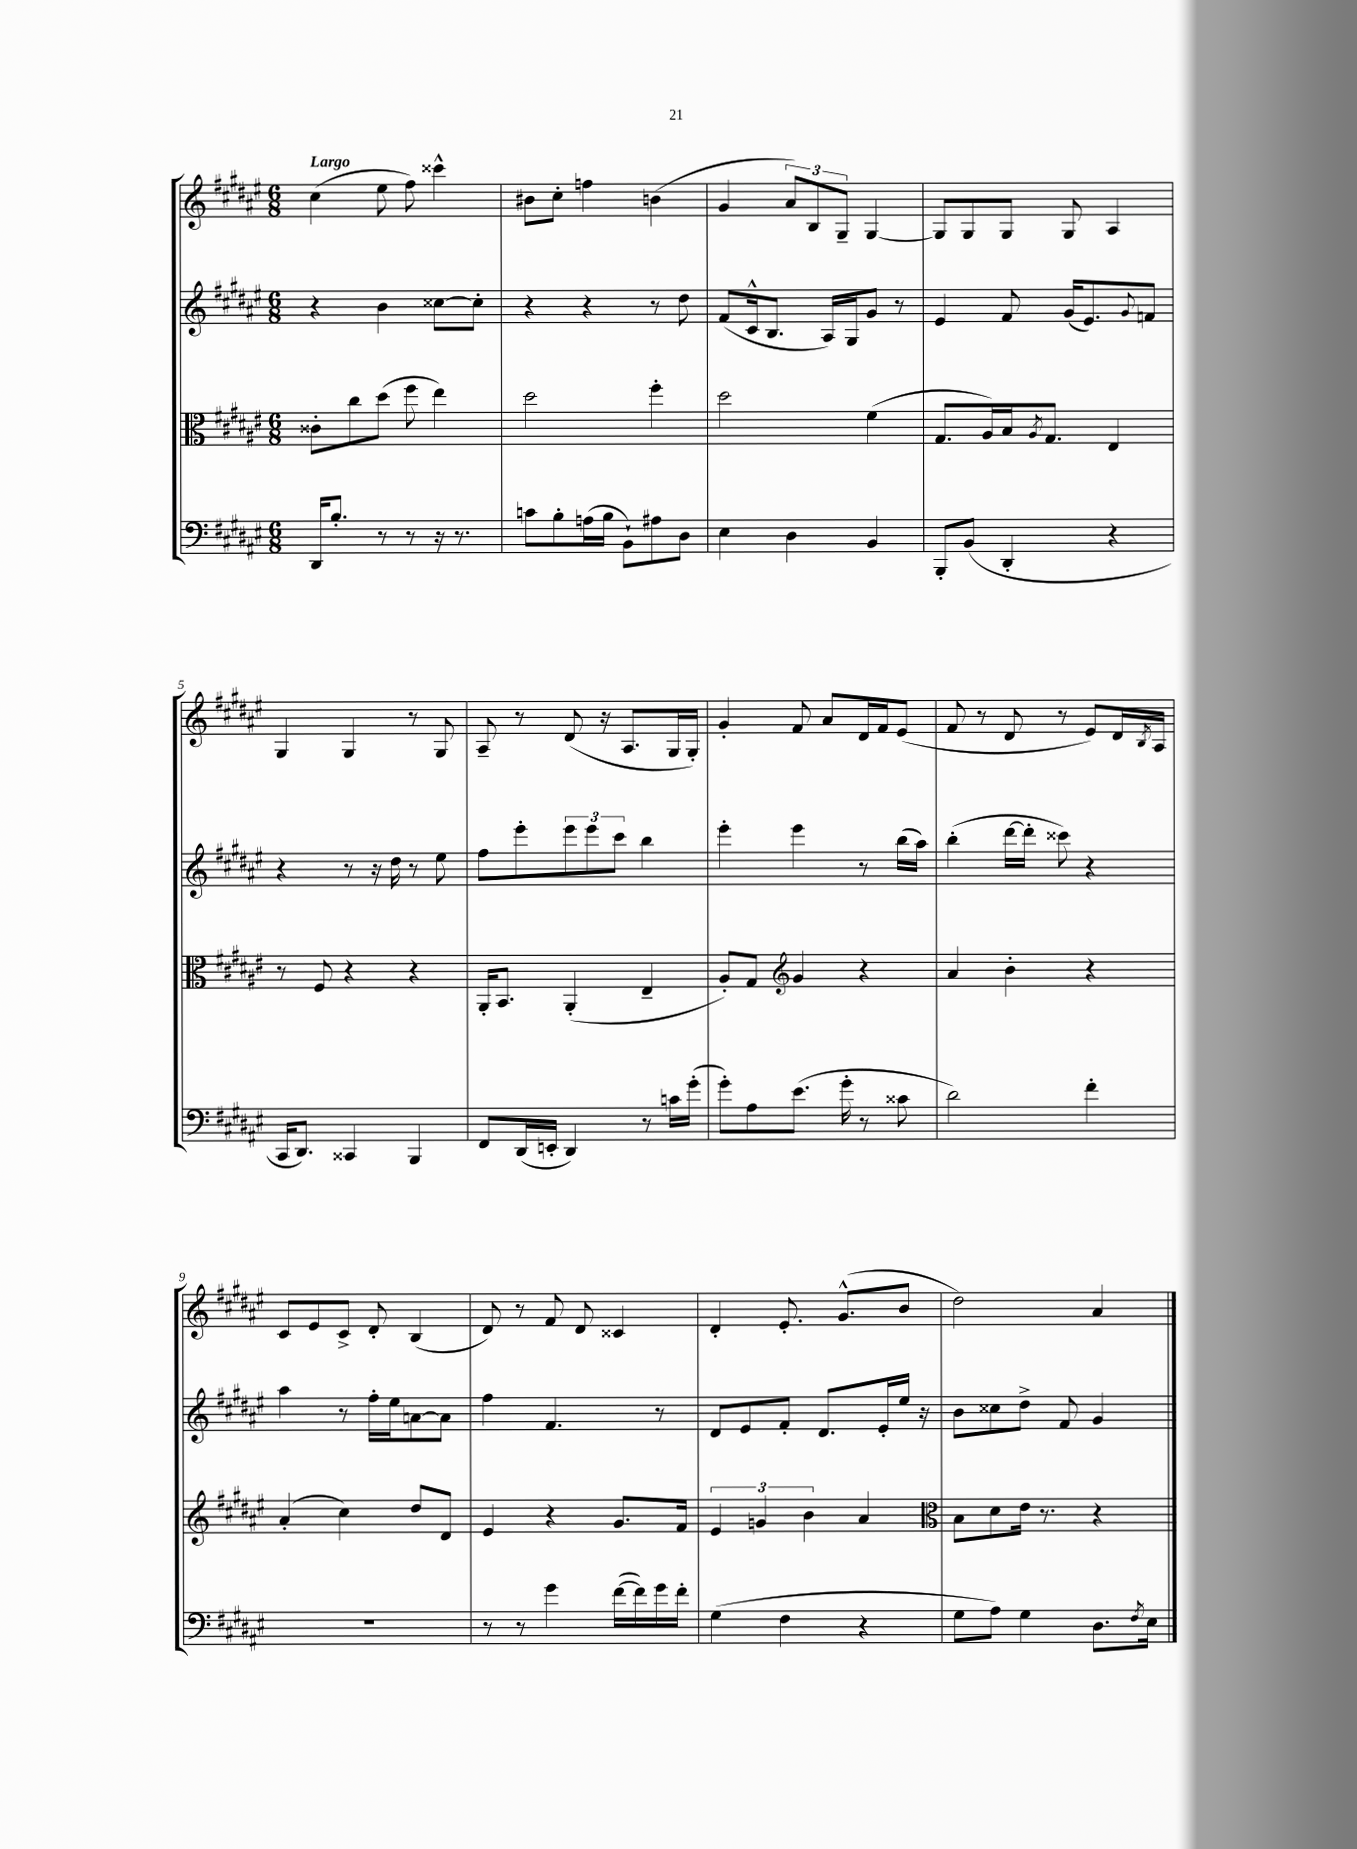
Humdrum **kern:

**kern	**kern	**kern	**kern
*part4	*part3	*part2	*part1
*staff4	*staff3	*staff2	*staff1
*clefF4	*clefC3	*clefG2	*clefG2
*k[f#c#g#d#a#e#]	*k[f#c#g#d#a#e#]	*k[f#c#g#d#a#e#]	*k[f#c#g#d#a#e#]
*M6/8	*M6/8	*M6/8	*M6/8
=1	=1	=1	=1
!	!	!	!LO:TX:a:B:t=Largo
16DD#/KL	8c##X'\L	4r	(4cc#\
8.B'/J	.	.	.
.	8cc#\	.	.
8r	(8dd#\J	4b\	8ee#\
8r	8ff#\	.	8ff#\)
16r	4ee#\)	[8cc##X\L	4ccc##X^^\
8.r	.	.	.
.	.	8cc##'\J]	.
=2	=2	=2	=2
8cn\L	2dd#\	4r	8b#X\L
8B'\	.	.	8cc#'\J
(16An\L	.	4r	4ffn\
16B\JJ	.	.	.
8BB`\L)	.	.	.
8A#X\	4ff#'\	8r	(4bn\
8D#\J	.	8dd#\	.
=3	=3	=3	=3
4E#\	2dd#\	(8f#/L	4g#/
.	.	16c#^^/k	.
.	.	8.B/J	.
4D#\	.	.	12a#/L)
.	.	.	12B/
.	.	16A#/LL)	.
.	.	.	12G#~/J
.	.	16G#/J	.
4BB/	(4f#\	8g#/J	[4G#/
.	.	8r	.
=4	=4	=4	=4
8BBB'/L	8.G#/L	4e#/	8G#/L]
(8BB/J	.	.	8G#/
.	16A#/L)	.	.
4DD#'/	16B/J	8f#/	8G#/J
.	8qA#/	.	.
.	8.G#/J	.	.
.	.	(16g#/KL	8G#/
.	.	8.e#/)	.
4r	4E#/	.	4A#/
.	.	8qqg#/	.
.	.	8fn/J	.
!!LO:LB:g=z
=5	=5	=5	=5
16CC#/KL	8r	4r	4G#/
8.DD#/J)	.	.	.
.	8F#/	.	.
4CC##X/	4r	8r	4G#/
.	.	16r	.
.	.	16dd#\	.
4BBB/	4r	8r	8r
.	.	8ee#\	8G#/
=6	=6	=6	=6
8FF#/L	16AA#'/KL	8ff#\L	8A#~/
.	8.BB/J	.	.
(16DD#/L	.	8eee#'\	8r
16EEn'/JJ	.	.	.
4DD#/)	(4AA#'/	12eee#\	(8d#/
.	.	12eee#\	.
.	.	.	16r
.	.	12ccc#\J	.
.	.	.	8.A#/L
8r	4E#~/	4bb\	.
16cn\LL	.	.	16G#/L
(16g#'\JJ	.	.	16G#'/JJ)
=7	=7	=7	=7
8g#'\L)	8A#'/L)	4eee#'\	4g#'/
8A#\	8G#/J	.	.
*	*clefG2	*	*
(8.e#\J	4g#/	4eee#\	8f#/
.	.	.	8a#/L
16g#'\	.	.	.
8r	4r	8r	16d#/L
.	.	.	16f#/J
8c##X\	.	(16bb\LL	(8e#/J
.	.	16aa#\JJ)	.
=8	=8	=8	=8
2d#\)	4a#/	(4bb'\	8f#/
.	.	.	8r
.	4b'\	[16ddd#\LL	8d#/
.	.	16ddd#'\JJ]	.
.	.	8ccc##X\)	8r
4f#'\	4r	4r	8e#/L)
.	.	.	16d#/L
.	.	.	8qB/
.	.	.	16A#/JJ
!!LO:LB:g=z
=9	=9	=9	=9
2.r	(4a#'/	4aa#\	8c#/L
.	.	.	8e#/
.	4cc#\)	8r	8c#^/J
.	.	16ff#'\LL	8d#'/
.	.	16ee#\J	.
.	8dd#/L	[8an\	(4B/
.	8d#/J	8a\J]	.
=10	=10	=10	=10
8r	4e#/	4ff#\	8d#/)
8r	.	.	8r
4g#\	4r	4.f#/	8f#/
.	.	.	8d#/
([16f#\LL	8.g#/L	.	4c##X/
16f#\])	.	.	.
16g#\	.	8r	.
16f#'\JJ	16f#/Jk	.	.
=11	=11	=11	=11
(4G#\	6e#/	8d#/L	4d#'/
.	.	8e#/	.
.	6gn/	.	.
4F#\	.	8f#'/J	8.e#'/
.	6b\	.	.
.	.	8.d#/L	.
.	.	.	(8.g#^^/L
4r	4a#/	.	.
.	.	16e#'/L	.
.	.	16ee#/JJ	8b/J
.	.	16r	.
=12	=12	=12	=12
*	*clefC3	*	*
8G#\L	8B\L	8b\L	2dd#\)
8A#\J)	8d#\	8cc##X\	.
4G#\	16e#\Jk	8dd#^\J	.
.	8.r	.	.
.	.	8f#/	.
8.D#\L	4r	4g#/	4a#/
8qF#/	.	.	.
16E#\Jk	.	.	.
==	==	==	==
*-	*-	*-	*-
